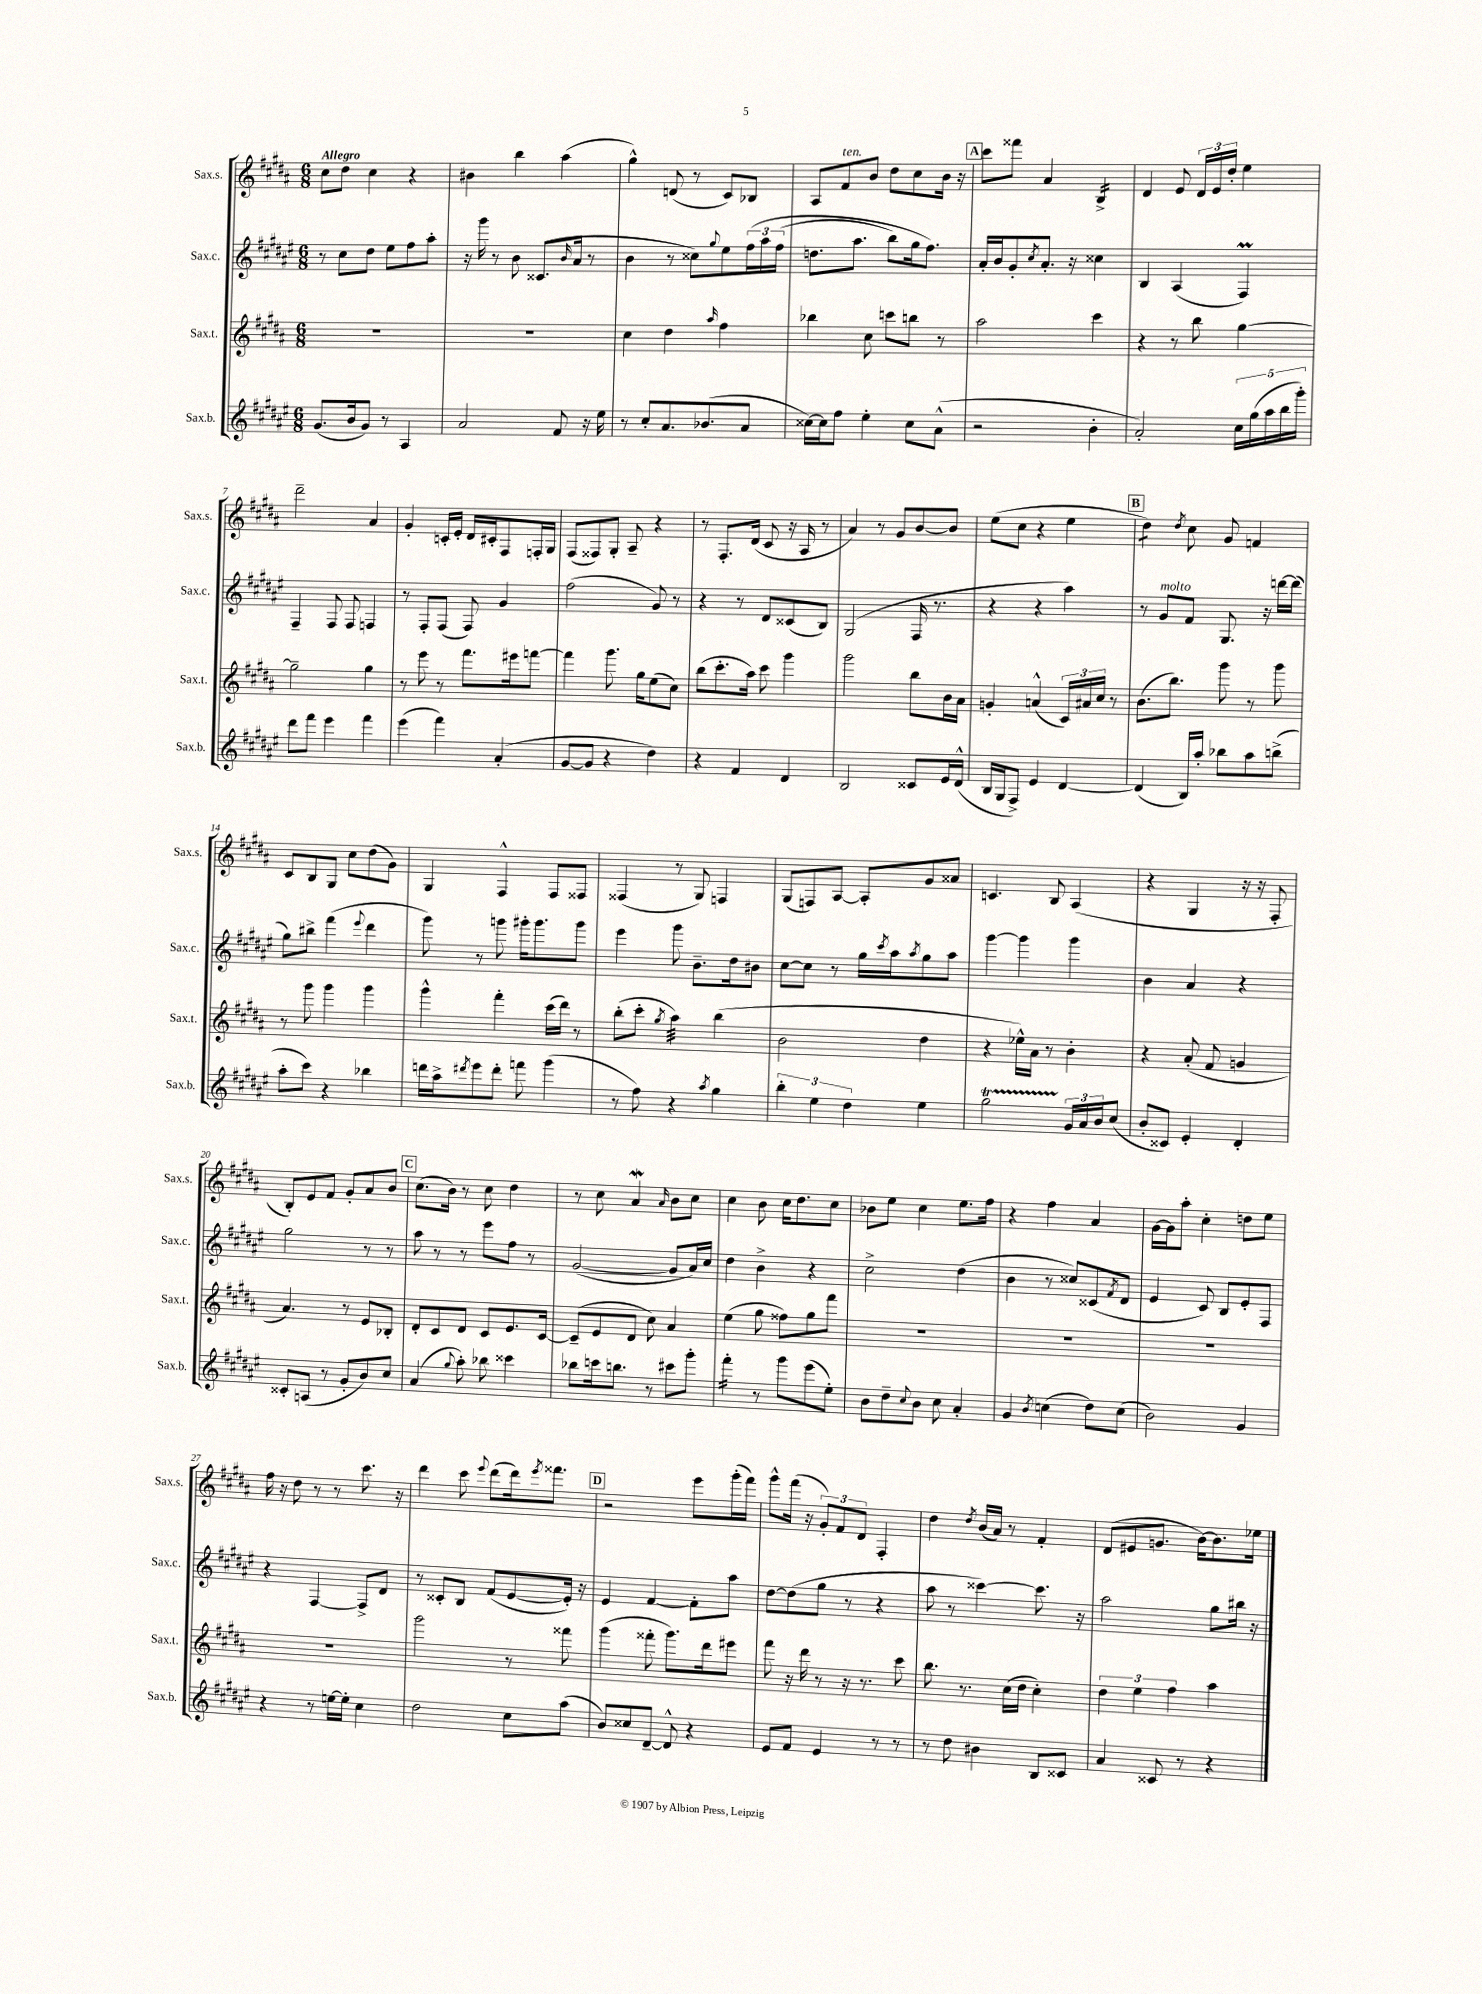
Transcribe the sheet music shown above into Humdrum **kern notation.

**kern	**kern	**kern	**kern
*staff4	*staff3	*staff2	*staff1
*clefG2	*clefG2	*clefG2	*clefG2
*k[f#c#g#d#a#e#]	*k[f#c#g#d#a#]	*k[f#c#g#d#a#e#]	*k[f#c#g#d#a#]
*M6/8	*M6/8	*M6/8	*M6/8
(8.g#	2.r	8r	8cc#
.	.	8cc#	8dd#
16b	.	.	.
8g#)	.	8dd#	4cc#
8r	.	8ee#	.
4A#	.	8ff#	4r
.	.	8aa#'	.
=	=	=	=
2a#	2.r	16r	4b#
.	.	16ggg#	.
.	.	8r	.
.	.	8b	4bb
.	.	(8.c##	.
8f#	.	.	(4aa#
.	.	16qqb	.
.	.	16a#	.
16r	.	8r	.
16ee#	.	.	.
=	=	=	=
8r	4cc#	4b	4gg#^^)
8cc#'	.	.	.
8.a#	4dd#	8r	(8d
.	.	8cc##)	8r
(8.b-	.	.	.
.	16qqaa#	8qqgg#	.
.	4ff#	8ee#	8c#)
8a#	.	&(24ff#	8B-
.	.	24aa#	.
.	.	(24ff#	.
=	=	=	=
[16cc##)	4bb-	8.dd	8A#
16cc##]	.	.	.
8ff#	.	.	8f#
.	.	8.aa#	.
4ee#'	8cc#	.	8b
.	8ccc	8bb)	8dd#
8cc##	8bb	16gg#	8cc#
.	.	8.ff#&)	.
(8a#^^	8r	.	16b
.	.	.	16r
=	=	=	=
2r	2aa#	16a#'	8ccc#
.	.	16b	.
.	.	8g#'	8fff##
.	.	8qcc#	.
.	.	8.a#'	4a#
.	.	16r	.
4b'	4ccc#	4cc##	4B^
=	=	=	=
2a#')	4r	4B	4d#
.	8r	(4A#	8e
.	8bb	.	24d#
.	.	.	24e
.	.	.	24dd#'
20cc#	[4gg#	4F#)	4ee
(20gg#	.	.	.
20aa#	.	.	.
20bb	.	.	.
20ggg#')	.	.	.
=	=	=	=
8ddd#	2gg#~]	4F#~	2ddd#~
8fff#	.	.	.
4eee#	.	8F#	.
.	.	8F#	.
4fff#	4gg#	4F	4a#
=	=	=	=
(4eee#	8r	8r	4g#'
.	8eee	8F#'	.
4fff#)	8r	(8F#	16c'
.	.	.	16e'
.	8.fff#	8F#)	16d#
.	.	.	16c#'
(4a#'	.	4g#	8F#
.	16eee#	.	.
.	[8fff	.	16F'
.	.	.	16G#
=	=	=	=
[8g#	4fff]	(2ff#	(8F#
8g#]	.	.	8F##)
4r	8.ggg#	.	8G#'
.	.	.	8A#~
.	16gg#	.	.
4dd#)	(8ee	8g#)	4r
.	8cc#)	8r	.
=	=	=	=
4r	(8bb	4r	8r
.	8.ccc#'	.	8.F#'
4f#	.	8r	.
.	16aa#)	.	(16d#
.	8ccc#	8d#	8c#
4d#	4ggg#	(8c##	16r
.	.	.	16A#
.	.	8B)	8r
=	=	=	=
2B	2ggg#	(2G#	4a#)
.	.	.	8r
.	.	.	8g#
8c##	8bb	16F#	[8b
.	.	8.r	.
16e#	16b	.	8b]
(16d#^^	16a#	.	.
=	=	=	=
16B	4g'	4r	(8ee
16G#	.	.	.
8F#^)	.	.	8cc#
4e#	(4a^^	4r	4r
[4d#	24c#)	4aa#)	4ee
.	24a#	.	.
.	24cc#	.	.
.	8r	.	.
=	=	=	=
(4d#]	(8.b	8r	4dd#)
.	.	8g#	.
.	8.bb)	.	.
.	.	.	8qdd#
16B)	.	8f#	8cc#
16aa#'	.	.	.
8bb-	8ggg#	8.G#	8g#
8aa#	8r	.	4f
.	.	16r	.
(8bb^	8ggg#	[16ddd	.
.	.	(16ddd]	.
=	=	=	=
8aa#'	8r	8gg#)	8c#
8ccc#)	8ggg#	8bb#^	8B
4r	4ggg#	(4fff#	8G#
.	.	.	8cc#
.	.	8qqeee#	.
4bb-	4ggg#	4ddd#	(8dd#
.	.	.	8g#)
=	=	=	=
16ddd	4ggg#^^	8ggg#)	4G#
16aa#^	.	.	.
8qddd#	.	.	.
8eee#	.	8r	.
8ddd#'	4fff#'	8ggg	4F#^^
8fff	.	16ggg#'	.
.	.	8.ggg#	.
(4ggg#	(16ccc#	.	8F#
.	16ddd#)	.	.
.	8r	8ggg#	8F##
=	=	=	=
8r	(8bb'	4eee#	(4F##
8ff#)	8ccc#'	.	.
.	8qgg#	.	.
4r	4aa#)	8ggg#	8r
.	.	8.b~	8G#)
8qaa#	.	.	.
4gg#	(4bb	.	4F
.	.	16dd#	.
.	.	8b#	.
=	=	=	=
6bb'	2b	[8cc#	(8G#
.	.	8cc#]	8F)
6ee#	.	.	.
.	.	8r	[8A#
6dd#	.	.	.
.	.	16gg#	8A#']
.	.	8qccc#	.
.	.	16aa#	.
.	.	8qaa#	.
4ee#	4dd#	8gg#	8g#
.	.	8aa#	8a##
=	=	=	=
2gg#	4r	[4ggg#	4.c
.	16ee-^^)	4ggg#]	.
.	16a#	.	.
.	8r	.	8B
24g#	4b'	4ggg#	(4A#
24a#	.	.	.
24b	.	.	.
(8cc#	.	.	.
=	=	=	=
8b'	4r	4b	4r
8c##)	.	.	.
4e#'	(8a#'	4a#	4G#
.	8f#	.	.
4d#'	4g	4r	16r
.	.	.	16r
.	.	.	8F#'
=	=	=	=
8c##'	4.a#)	2gg#	8B')
(8A	.	.	8e
8r	.	.	8f#
8g#'	8r	.	8g#'
8b)	8e	8r	8a#
8cc#	8B-'	8r	8b
=	=	=	=
(4a#	8d#'	8aa#	(8.cc#
.	8c#	8r	.
.	.	.	16b)
8qqgg#	.	.	.
8aa#')	8d#	8r	8r
8bb-	8c#	8eee#	8cc#
4ccc##	8.e	8ff#	4dd#
.	.	8r	.
.	[16c#	.	.
=	=	=	=
8bb-	(8c#~]	([2g#	8r
16ccc	8e	.	8cc#
8.bb	.	.	.
.	8d#	.	4a#
8r	8cc#)	.	.
.	.	.	16qqa#
8ccc#	4a#	8g#]	8b
8ggg#'	.	16a#)	8cc#
.	.	16cc#	.
=	=	=	=
4fff#'	(4ee	4dd#	4cc#
8r	8gg#	4b^	8b
8ggg#	8ff##)	.	16cc#
.	.	.	8.dd#
(8eee#	8gg#	4r	.
8ee#')	8fff#	.	8cc#
=	=	=	=
8b	2.r	2cc#^	8b-
8dd#~	.	.	8ee
8qqcc#	.	.	.
8b	.	.	4cc#
8cc#	.	.	.
4a#'	.	(4dd#	8.ee
.	.	.	16ff#
=	=	=	=
4g#	2.r	4b	4r
8qb	.	.	.
(4cc	.	8r	4ff#
.	.	8cc##)	.
8dd#)	.	(8c##	4a#
.	.	8qf#	.
(8cc	.	8d#	.
=	=	=	=
2b)	2.r	4e#	[16g#
.	.	.	16g#]
.	.	.	8aa#'
.	.	8c#)	4cc#'
.	.	8B	.
4g#	.	8e#'	8dd
.	.	8F#	8ee
=	=	=	=
4r	2.r	4r	16ff#
.	.	.	16r
.	.	.	8dd#
8r	.	[4F#	8r
[16ee	.	.	8r
16ee']	.	.	.
4cc#	.	8F#^]	8.ccc#
.	.	8d#	.
.	.	.	16r
=	=	=	=
2dd#	2ggg#	8r	4ddd#
.	.	8c##'	.
.	.	8B	8ccc#
.	.	.	8qqeee
.	.	(8f#	(8ddd#
8cc#	8r	[8e#	16ddd#)
.	.	.	8qeee
.	.	.	8.fff##
(8aa#	8fff##	16e#'])	.
.	.	16r	.
=	=	=	=
8b)	(4ggg#	4e#	2r
8cc##	.	.	.
[8d#~	8fff##'	[4f#	.
8d#^^]	8.ggg#)	.	.
4r	.	8f#']	8eee
.	16ddd#	.	.
.	8eee#	8aa#	(16ggg#'
.	.	.	16fff#)
=	=	=	=
8e#	8fff#	[8dd#	8ggg#^^
8f#	16r	(8dd#]	(16fff#
.	16ddd#	.	16r
4e#	8r	8gg#	12g#')
.	.	.	12f#
.	16r	8r	.
.	.	.	12d#
.	8.r	.	.
8r	.	4r	4F#'
8r	8ccc#	.	.
=	=	=	=
8r	8.bb	8aa#	4dd#
8dd#	.	8r	.
.	8.r	.	.
.	.	.	8qdd#
4b#	.	[4ccc##)	(16b
.	.	.	16a#)
.	(16cc#	.	8r
.	16dd#	.	.
8B	4cc#')	8.ccc##]	4f#'
8c##	.	.	.
.	.	16r	.
=	=	=	=
4a#	6dd#	2aa#	(8d#
.	.	.	8e#
.	6ee	.	.
8c##	.	.	8.g
.	6ff#	.	.
8r	.	.	.
.	.	.	[16b)
4r	4aa#	8gg#	8.b]
.	.	16bb#	.
.	.	16r	16ee-
==	==	==	==
*-	*-	*-	*-
